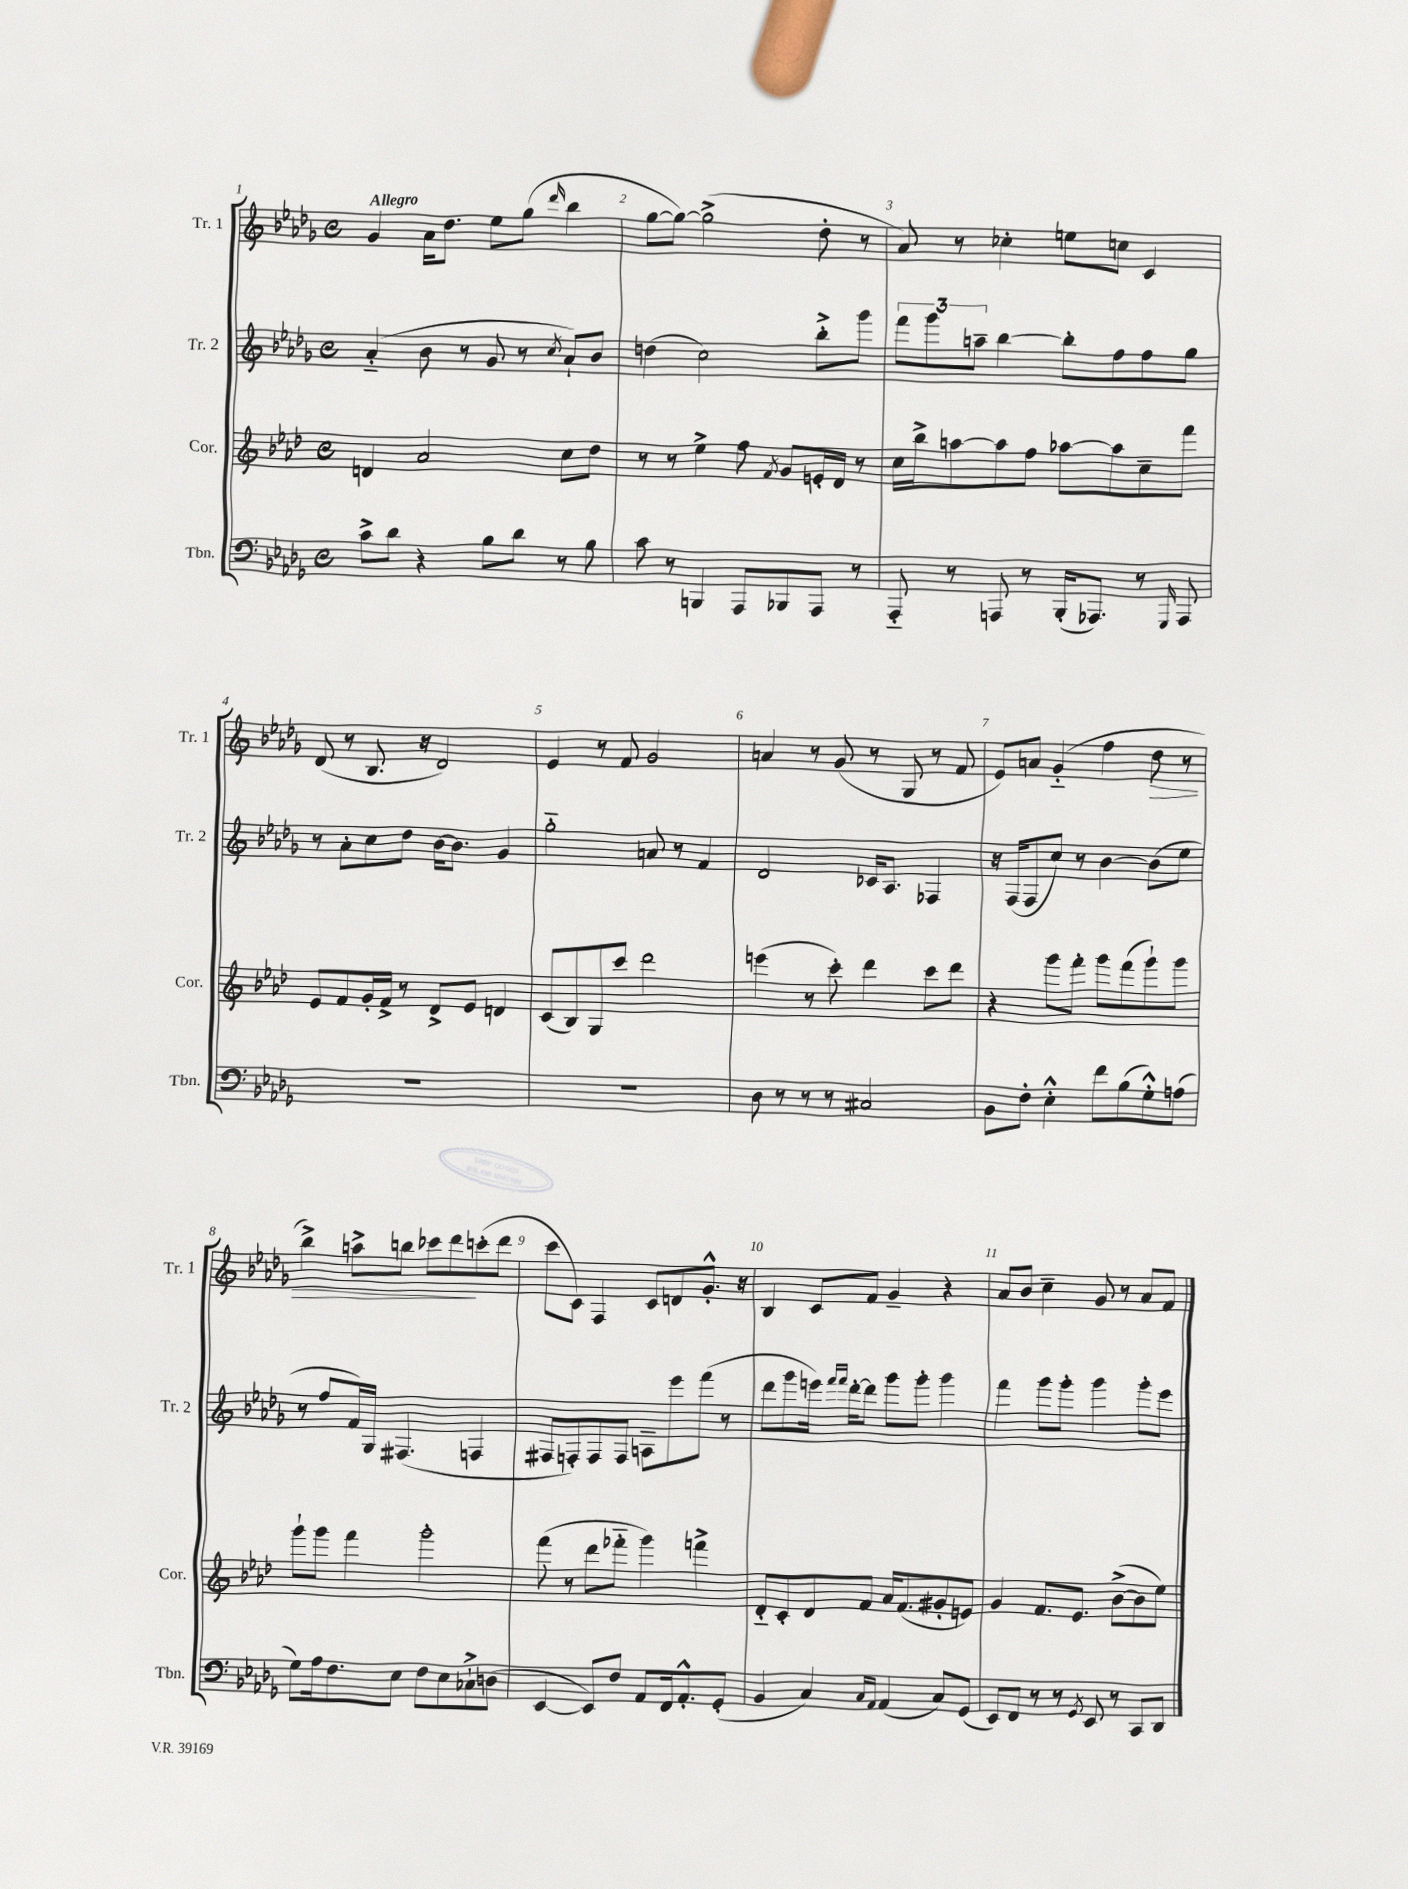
<<
\new StaffGroup <<
\new Staff = "s0" \with { instrumentName = "Tr. 1" shortInstrumentName = "Tr. 1" } {
    \clef treble \key des \major \defaultTimeSignature \time 4/4 \tempo "Allegro"
    \autoBeamOff ges'4 aes'16[ des''8.] ees''8[ ges''8]( \grace { des'''16 } bes''4 |
    ges''8[~ ges''8]~) ges''2->( des''8-. r8 |
    aes'8) r8 ces''4-. e''8[ c''8] c'4 |
    des'8( r8 bes8. r16 des'2) |
    ees'4 r8 f'8 ges'2 |
    a'4 r8 ges'8( r8 ges8 r8 f'8 |
    ees'8[) a'8] ges'4-_( f''4 des''8\> r8 |
    bes''4->) a''8[-> b''8] ces'''8[ des'''8\! c'''8-.( des'''8] |
    c'''8[ c'8]) f4 c'8[ d'8 ges'8.]-.-^ r16 |
    bes4 c'8[ f'8] ges'4-- r4 |
    aes'8[ bes'8] c''4-- ges'8 r8 aes'8[ f'8] \bar "|." |
}
\new Staff = "s1" \with { instrumentName = "Tr. 2" shortInstrumentName = "Tr. 2" } {
    \clef treble \key des \major \defaultTimeSignature \time 4/4
    \autoBeamOff aes'4-_( bes'8 r8 ges'8 r8 \acciaccatura { c''8 } aes'8[-!) bes'8] |
    d''4( c''2) bes''8[-.-> ges'''8] |
    \tuplet 3/2 { f'''8[ ges'''8 a''8]-- } bes''4~ bes''8[-. f''8 f''8 ges''8] |
    r8 aes'8[-. c''8 des''8] bes'16[~ bes'8.] ges'4 |
    ges''2-_ a'8 r8 f'4 |
    des'2 ces'16[ aes8.] fes4 |
    r16 f16[( f8 c''8]) r8 bes'4~ bes'8[( ees''8] |
    r8 f''8[ f'16) ges16] fis4.( f4 |
    fis8[ f8-.) f8 f8] a8[-- ees'''8 f'''8]( r8 |
    des'''8[ ges'''8 e'''16]) \grace { f'''16[ f'''16] } des'''16[~-. des'''8] ges'''8[ ges'''8]-. ges'''4 |
    f'''4 ges'''8[ ges'''8]-. ges'''4 ges'''8[-. ees'''8] \bar "|." |
}
\new Staff = "s2" \with { instrumentName = "Cor." shortInstrumentName = "Cor." } {
    \clef treble \key aes \major \defaultTimeSignature \time 4/4
    \autoBeamOff d'4 aes'2 c''8[ des''8] |
    r8 r8 ees''4-> f''8 \acciaccatura { f'8 } g'8[ e'16-. des'16] r8 |
    c''16[ bes''16-> a''8~ a''8 f''8] aes''8[~ aes''8 c''8-- f'''8] |
    ees'8[ f'8 g'16-. f'16]-> r8 des'8[-> ees'8] d'4 |
    c'8[( bes8) g8 c'''8] des'''2 |
    e'''4( r8 c'''8-.) des'''4 c'''8[ des'''8] |
    r4 g'''8[ f'''8]-. g'''8[ f'''8( g'''8-!) g'''8] |
    g'''8[-! g'''8] f'''4 g'''2-. |
    f'''8( r8 des'''8[ fes'''8]-_ g'''4) f'''4-> |
    des'8[-_ c'8-. des'8 f'8] aes'16[ f'8.( gis'8-. e'8]) |
    g'4 f'8.[ ees'8.] bes'8[~->( bes'8 ees''8]) \bar "|." |
}
\new Staff = "s3" \with { instrumentName = "Tbn." shortInstrumentName = "Tbn." } {
    \clef bass \key des \major \defaultTimeSignature \time 4/4
    \autoBeamOff c'8[-> des'8] r4 bes8[ des'8] r8 bes8 |
    c'8 r8 b,,4 aes,,8[ bes,,8 aes,,8] r8 |
    aes,,8-_ r8 a,,8 r8 bes,,16[-.( aes,,8.]) r8 \grace { ges,,16 } aes,,8 |
    R1 |
    R1 |
    des8 r8 r8 r8 cis2 |
    bes,8[ f8]-. ees4-.-^ f'8[ bes8( ges8-.-^) a8]( |
    ges8[) aes16 f8. ees8] f8[ ees8 ces8-!-> d8]( |
    ees,4~ ees,8[) f8] aes,8[ f,16 aes,8.-.-^ ges,8]-.( |
    bes,4 c4) \grace { c16[ aes,16] } aes,4( c8[) ges,8]( |
    ees,8[) f,8] r8 r8 \acciaccatura { ges,8 } ees,8 r8 c,8[ des,8] \bar "|." |
}
>>
>>
\layout { \context { \Score \override BarNumber.break-visibility = ##(#f #t #t) barNumberVisibility = #all-bar-numbers-visible } }
